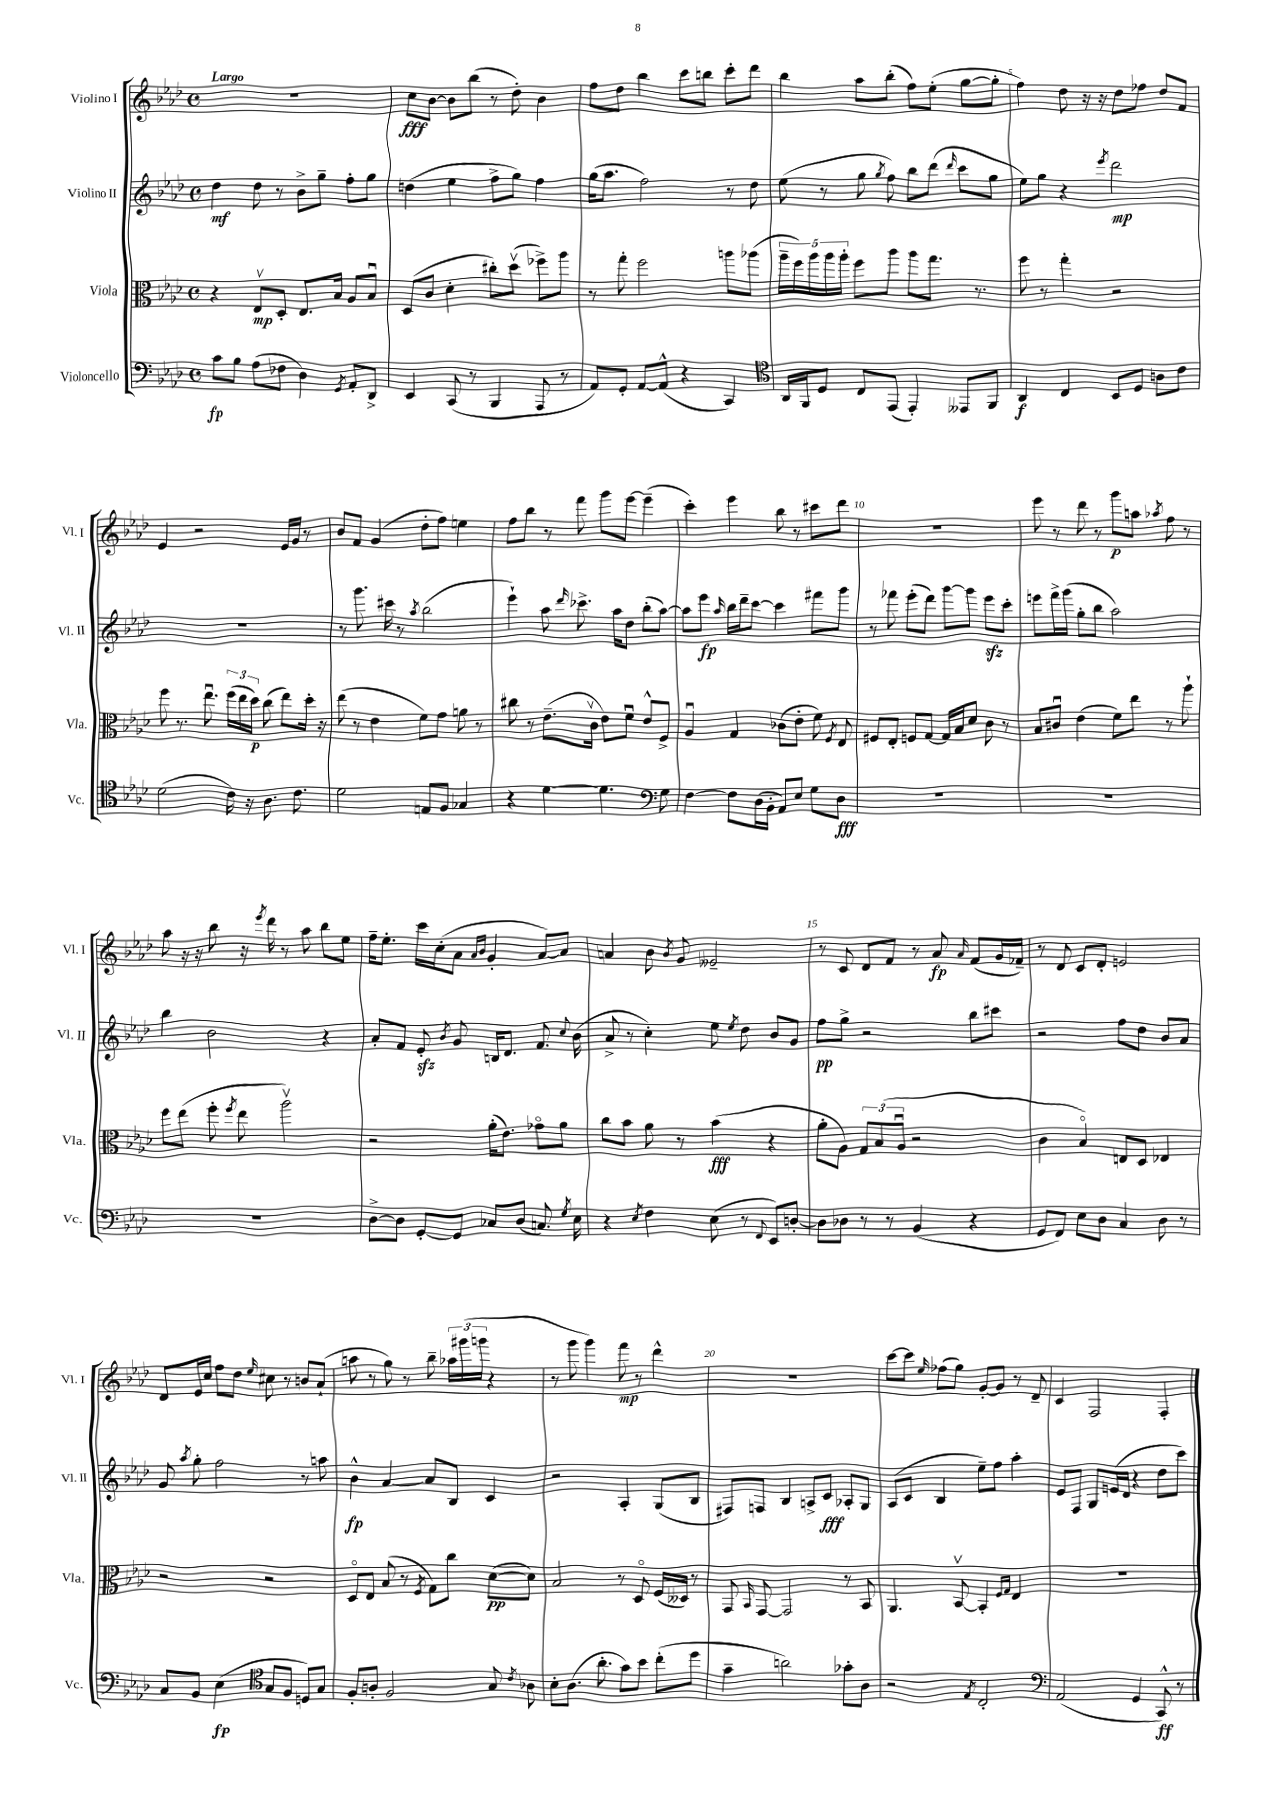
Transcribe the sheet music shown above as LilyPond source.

<<
\new StaffGroup <<
\new Staff = "s0" \with { instrumentName = "Violino I" shortInstrumentName = "Vl. I" } {
    \clef treble \key aes \major \defaultTimeSignature \time 4/4 \tempo "Largo"
    \autoBeamOff R1 |
    c''8[\fff bes'8]~ bes'8[ bes''8]( r8 des''8-.) bes'4 |
    f''8[ des''8] bes''4 c'''8[ b''8] c'''8[-. des'''8] |
    bes''4 aes''8[ bes''8]-.( f''8[) ees''8]-.( g''8[~ g''8]-. |
    f''4) des''8 r16 r16 des''8[ fes''8] des''8[ f'8] |
    ees'4 r2 ees'16[ g'16] r8 |
    bes'8[ f'8] g'4( des''8[-. f''8]) e''4 |
    f''8[ bes''8] r8 f'''8 g'''8[ ees'''8]~ ees'''4--( |
    c'''4-.) ees'''4 bes''8 r8 cis'''8[ des'''8] |
    R1 |
    ees'''8 r8 des'''8 r8 g'''8[\p a''8] \acciaccatura { aes''8 } f''8 r8 |
    aes''8 r16 r16 bes''8 r16 \acciaccatura { ees'''8 } des'''16 r8 aes''8 bes''8[ ees''8] |
    f''16[-- ees''8.]-. c'''16[ c''16-.( aes'8] \grace { aes'16[ bes'16] } g'4-. aes'8[~) aes'8] |
    a'4 bes'8 \acciaccatura { bes'8 } g'8 eeses'2-- |
    r8 c'8 des'8[ f'8] r8 aes'8\fp \grace { aes'16 } f'8[( g'16 fes'16]--) |
    r8 des'8 c'8[ des'8]-. e'2 |
    des'8[ ees'16 c''16] f''8[ des''8] \grace { ees''16 } cis''8 r8 b'8[ aes'8]-!( |
    a''8 r8 g''8) r8 bes''8-- \tuplet 3/2 { aes''16[ gis'''16( g'''16] } r4 |
    r8 g'''8 g'''4) f'''8\mp r8 des'''4-^ |
    R1 |
    c'''8[~ c'''8] \grace { ees''16 } fes''8[( g''8]) g'8[~-. g'8] r8 des'8-- |
    c'4 f2 f4-. \bar "|." |
}
\new Staff = "s1" \with { instrumentName = "Violino II" shortInstrumentName = "Vl. II" } {
    \clef treble \key aes \major \defaultTimeSignature \time 4/4
    \autoBeamOff des''4\mf des''8 r8 bes'8[-> g''8]-- f''8[-. g''8] |
    d''4( ees''4 f''8[-> g''8]) f''4 |
    g''16[( aes''8.] f''2) r8 des''8 |
    ees''8( r8 g''8 \acciaccatura { g''8 } f''8) bes''8[ des'''8]( \grace { des'''16 } c'''8[ g''8] |
    ees''8[) g''8] r4 \acciaccatura { ees'''8 } des'''2\mp |
    R1 |
    r8 g'''8. cis'''16 r8 \acciaccatura { aes''8 } bes''2( |
    ees'''4-!) aes''8 \grace { des'''16 } ces'''8.-> aes''16[ des''8] bes''8[-.( aes''8]~) |
    aes''8[ ees'''8]\fp \grace { aes''16 } bes''16[ des'''16-- c'''8]~ c'''4 fis'''8[ g'''8] |
    r8 fes'''8 ees'''8[-.( des'''8]) g'''8[~ g'''8] ees'''8[\sfz c'''8]-. |
    e'''8[ f'''16-> g'''16]( g''8[-. bes''8] aes''2) |
    bes''4 bes'2 r4 |
    aes'8[-. f'8] ees'8-.\sfz \acciaccatura { bes'8 } g'8 b16[ des'8.] f'8. \appoggiatura { c''8 } bes'16( |
    aes'8-> r8 c''4-.) ees''8 \acciaccatura { ees''8 } des''8 bes'8[ g'8] |
    f''8[\pp g''8]-> r2 bes''8[ cis'''8] |
    r2 f''8[ des''8] bes'8[ aes'8] |
    g'8 \acciaccatura { aes''8 } g''8-. f''2 r8 a''8 |
    bes'4-^\fp aes'4~ aes'8[ bes8] c'4 |
    r2 aes4-. g8[( bes8] |
    fis8[) f8] bes4 a8[-> c'8]\fff aes8[-. g8] |
    aes8[( c'8] bes4 ees''8[--) f''8] aes''4-. |
    ees'8[ f8] g8[ e'16( des'16] r4 des''8[ c'''8]) \bar "|." |
}
\new Staff = "s2" \with { instrumentName = "Viola" shortInstrumentName = "Vla." } {
    \clef alto \key aes \major \defaultTimeSignature \time 4/4
    \autoBeamOff r4 ees8[\upbow\mp des8]-. ees8.[ bes16] aes8[ bes8]\downbow |
    des8[( c'8] des'4-. cis''8[-.) des''8]\upbow( fes''8[->) aes''8] |
    r8 g''8-. f''2 a''8[ aes''8]( |
    \tuplet 5/4 { aes''16[-- f''16) aes''16 aes''16 aes''16]-. } f''8[ aes''8] aes''8[ g''8.] r8. |
    f''8 r8 g''4-. r2 |
    f''8 r8. ees''8.\downbow \tuplet 3/2 { f''16[( ees''16 des''16]\p) } c''8( ees''8[) des''16]-. r16 |
    ees''8( r8 ees'4 f'8[) g'8] a'8 r8 |
    cis''8 r8 ees'8.[--( c'16]\upbow ees'8[) f'8]\downbow ees'8[-^ f8]-> |
    aes4\downbow g4 ces'8[( ees'8]-. f'8) \acciaccatura { f8 } ees8 |
    fis8[ ees8]-. f8[ g8]~ g16[ bes16 des'8] c'8 r8 |
    bes8[ cis'8]\downbow ees'4( f'8[) ees''8] r8 aes''8-! |
    f''8[ ees''8]( f''8-. \acciaccatura { f''8 } ees''8 aes''2\upbow) |
    r2 aes'16[-.( ees'8.]) ges'8[\flageolet aes'8] |
    c''8[ bes'8] aes'8 r8 bes'4\fff( r4 |
    aes'8[-. aes8]) \tuplet 3/2 { g8[ bes8( aes8]\downbow } r2 |
    c'4 bes4\flageolet) e8[ des8] ees4 |
    r2 r2 |
    des8[\flageolet ees8] bes8( r8 \acciaccatura { f8 } g8[) c''8] des'8[~\pp( des'8]) |
    bes2 r8 des8\flageolet f16[( deses16]) r8 |
    g,8 \grace { bes,16 } g,8~ g,2 r8 bes,8 |
    aes,4. bes,8~\upbow bes,4-. \grace { f16[ g16] } ees4 |
    R1 \bar "|." |
}
\new Staff = "s3" \with { instrumentName = "Violoncello" shortInstrumentName = "Vc." } {
    \clef bass \key aes \major \defaultTimeSignature \time 4/4
    \autoBeamOff c'8[\fp bes8] aes8[( fes8] des4) \acciaccatura { g,8 } aes,8[-. des,8]-> |
    ees,4 c,8( r8 bes,,4 aes,,8 r8 |
    aes,8[) g,8]-. aes,8[~ aes,8]-^( r4 c,4) |
    \clef tenor aes,16[ f,16 des8] c8[ ees,8]( ees,4-.) eeses,8[ f,8] |
    aes,4\f c4 bes,8[ des8] a8[ c'8] |
    des'2( c'16) r16 aes8. c'8. |
    des'2 e8[ f8] ges4 |
    r4 des'4~ des'4. \clef bass g8 |
    f4~ f8[ des16( bes,16]-. aes,8[) ees8] g8[ des8]\fff |
    R1 |
    R1 |
    R1 |
    des8[~-> des8] g,8[~-. g,8] ces8[ des8]( c8.) \acciaccatura { g8 } ees16 |
    r4 \acciaccatura { ees8 } f4 ees8( r8 \appoggiatura { f,8 } ees,8[) d8]~-. |
    d8[ des8] r8 r8 bes,4( r4 |
    g,8[ f,8]) ees8[ des8] c4 des8 r8 |
    c8[ bes,8] ees4\fp( \clef tenor g8[ f8] d8[) g8] |
    f8[-. a8]-. f2 g8 \acciaccatura { c'8 } aes8 |
    bes8[-. aes8.]( aes'8.-. g'8[) bes'8] c''8[-.( des''8] |
    g'4-- a'2) ges'8[-. aes8] |
    r2 \acciaccatura { ees8 } c2-. |
    \clef bass aes,2( g,4 c,8-^\ff) r8 \bar "|." |
}
>>
>>
\layout { \context { \Score \override BarNumber.break-visibility = ##(#f #t #t) barNumberVisibility = #(every-nth-bar-number-visible 5) } }
